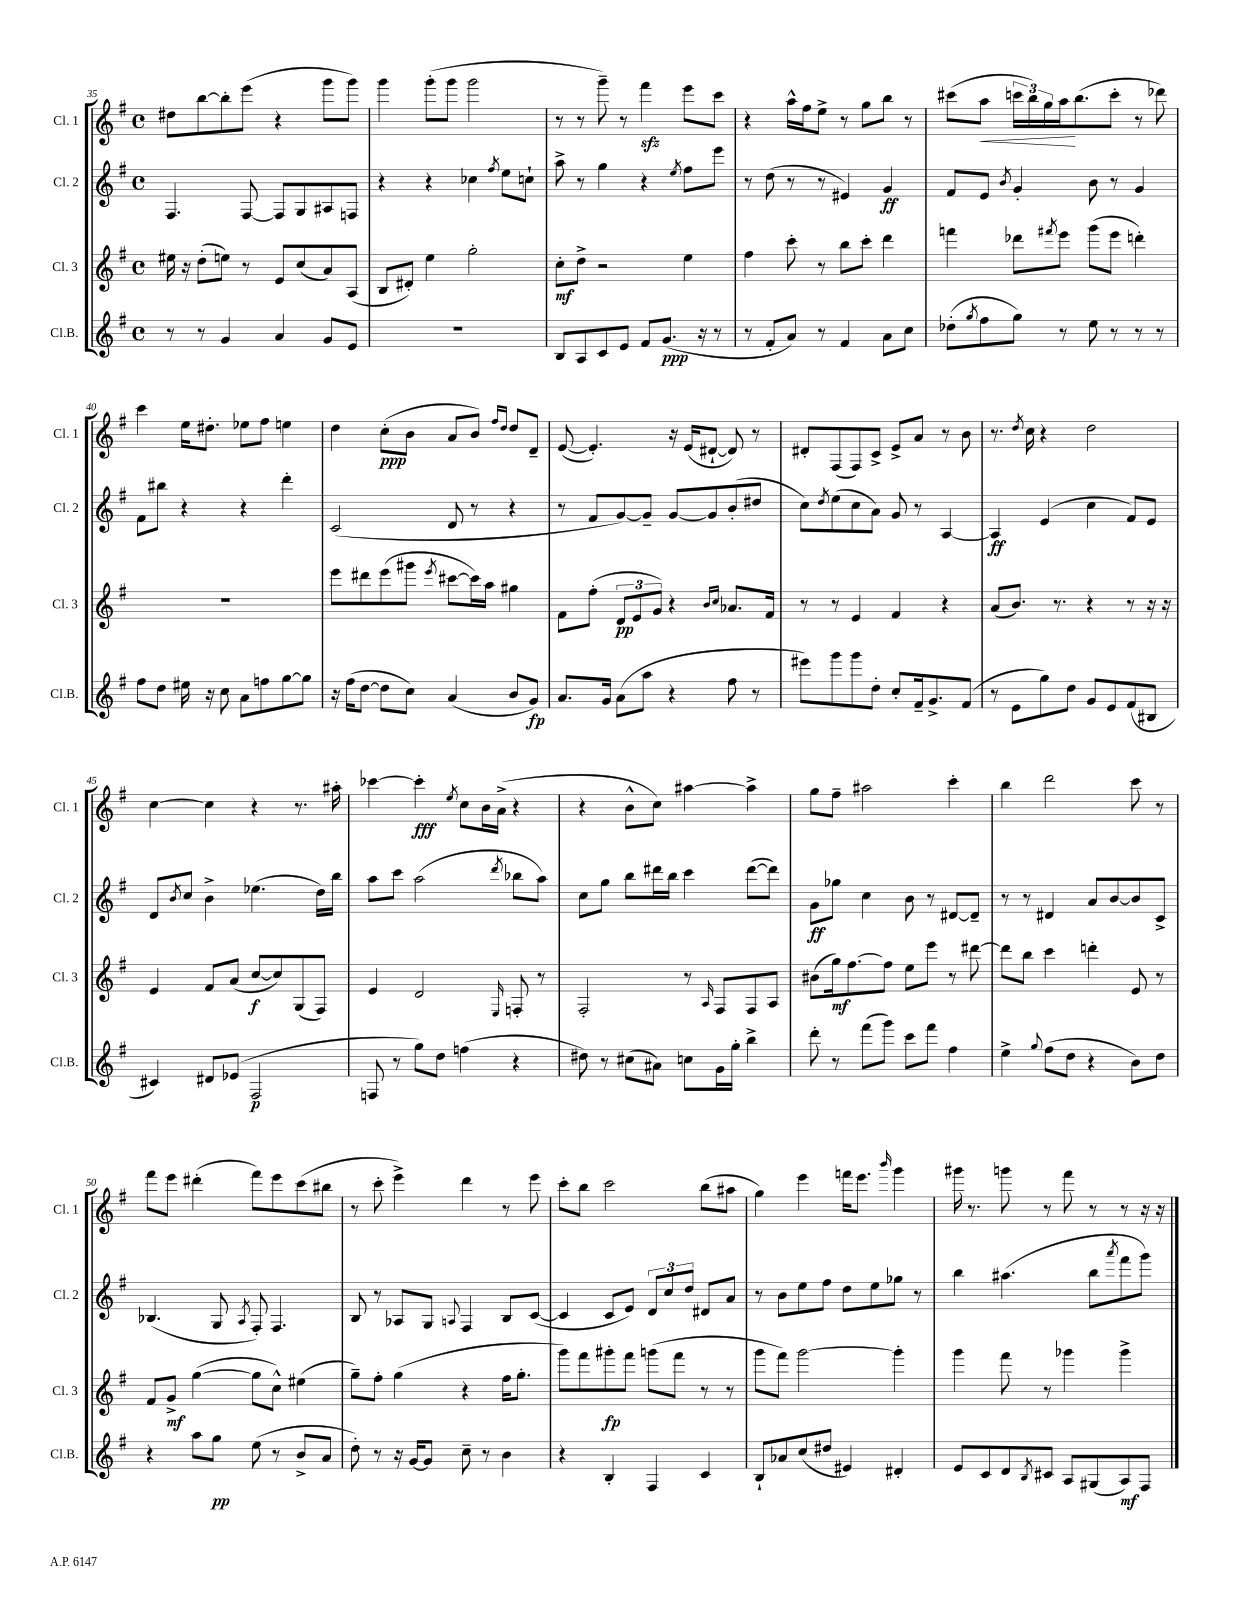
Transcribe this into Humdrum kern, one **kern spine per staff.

**kern	**dynam	**kern	**dynam	**kern	**dynam	**kern	**dynam
*part4	*part4	*part3	*part3	*part2	*part2	*part1	*part1
*staff4	*staff4	*staff3	*staff3	*staff2	*staff2	*staff1	*staff1
*I"Cl.B.	*	*I"Cl. 3	*	*I"Cl. 2	*	*I"Cl. 1	*
*I'Cl.B.	*	*I'Cl. 3	*	*I'Cl. 2	*	*I'Cl. 1	*
*clefG2	*	*clefG2	*	*clefG2	*	*clefG2	*
*k[f#]	*	*k[f#]	*	*k[f#]	*	*k[f#]	*
*M4/4	*	*M4/4	*	*M4/4	*	*M4/4	*
*met(c)	*	*met(c)	*	*met(c)	*	*met(c)	*
=35	=35	=35	=35	=35	=35	=35	=35
8r	.	16ee#X\	.	4.F#/	.	8dd#X\L	.
.	.	16r	.	.	.	.	.
8r	.	(8dd'\L	.	.	.	[8bb\	.
4g/	.	8een\J)	.	.	.	8bb'\]	.
.	.	8r	.	[8F#/	.	(8eee\J	.
4a/	.	8e/L	.	8F#/L]	.	4r	.
.	.	(8cc/	.	8G/	.	.	.
8g/L	.	8a/)	.	8A#X/	.	8ggg\L	.
8e/J	.	(8A/J	.	8Fn/J	.	8ggg\J)	.
=36	=36	=36	=36	=36	=36	=36	=36
1r	.	8B/L	.	4r	.	4ggg\	.
.	.	8d#X'/J)	.	.	.	.	.
.	.	4ee\	.	4r	.	(8ggg'\L	.
.	.	.	.	.	.	8ggg\J	.
.	.	2gg'\	.	4cc-X\	.	2ggg\	.
.	.	.	.	8qff#/	.	.	.
.	.	.	.	8ee\L	.	.	.
.	.	.	.	8ccn`\J	.	.	.
=37	=37	=37	=37	=37	=37	=37	=37
8B/L	.	8cc'\L	mf	8aa^\	.	8r	.
8A/	.	8dd^\J	.	8r	.	8r	.
8c/	.	2r	.	4gg\	.	8ggg~\)	.
8e/J	.	.	.	.	.	8r	.
8f#/L	.	.	.	4r	.	4fff#zz\	.
(8.g/J	ppp	.	.	.	.	.	.
.	.	.	.	8qee/	.	.	.
.	.	4ee\	.	8ff#\L	.	8eee\L	.
16r	.	.	.	.	.	.	.
8r	.	.	.	8eee\J	.	8ccc\J	.
=38	=38	=38	=38	=38	=38	=38	=38
8r	.	4ff#\	.	8r	.	4r	.
8f#'/L	.	.	.	(8dd\	.	.	.
8a/J)	.	8ccc'\	.	8r	.	16aa^^\LL	.
.	.	.	.	.	.	16ff#\J	.
8r	.	8r	.	8r	.	8ee^\J	.
4f#/	.	8bb\L	.	4e#X/)	.	8r	.
.	.	8ccc'\J	.	.	.	8gg\L	.
8a\L	.	4ddd\	.	4g/	ff	8bb\J	.
8cc\J	.	.	.	.	.	8r	.
=39	=39	=39	=39	=39	=39	=39	=39
(8dd-X'\L	.	4fffn\	.	8f#/L	.	(8ccc#X\L	.
8qgg/	.	.	.	.	.	.	.
!	!	!	!	!	!	!	!LO:HP:b
8ff#\	.	.	.	8e/J	.	8aa\J	<
.	.	.	.	8qb/	.	.	.
8gg\J)	.	8ddd-X\L	.	4g'/	.	24cccn\LL	.
.	.	.	.	.	.	24bb\)	.
.	.	.	.	.	.	24gg\	.
.	.	8qfff#X/	.	.	.	.	.
8r	.	8eee\J	.	.	.	16aa\J	.
.	.	.	.	.	.	(8.bb\	[
8ee\	.	(8ggg\L	.	8b\	.	.	.
8r	.	8eee\J	.	8r	.	8ccc'\J	.
8r	.	4dddn'\)	.	4g/	.	8r	.
8r	.	.	.	.	.	8ddd-X\)	.
!!LO:LB:g=z
=40	=40	=40	=40	=40	=40	=40	=40
8ff#\L	.	1r	.	8f#\L	.	4ccc\	.
8dd\J	.	.	.	8bb#X\J	.	.	.
16ee#X\	.	.	.	4r	.	16ee\KL	.
16r	.	.	.	.	.	8.dd#X'\J	.
8cc\	.	.	.	.	.	.	.
8a\L	.	.	.	4r	.	8ee-X\L	.
8ffn\	.	.	.	.	.	8ff#\J	.
[8gg\	.	.	.	4ddd'\	.	4een\	.
8gg\J]	.	.	.	.	.	.	.
=41	=41	=41	=41	=41	=41	=41	=41
16r	.	8eee\L	.	(2c/	.	4dd\	.
(16ff#\KL	.	.	.	.	.	.	.
[8dd\J	.	8ddd#X\	.	.	.	.	.
8dd\L]	.	(8eee\	.	.	.	(8cc'\L	ppp
8cc\J)	.	8ggg#X\J	.	.	.	8b\J	.
.	.	8qeee/	.	.	.	.	.
(4a/	.	[8ccc#X\L	.	8d/	.	8a/L	.
.	.	16ccc#\L])	.	8r	.	8b/J)	.
.	.	16aa\JJ	.	.	.	.	.
.	.	.	.	.	.	16qqff#/LL	.
.	.	.	.	.	.	16qqdd/JJ	.
8b/L	.	4gg#X\	.	4r	.	8dd/L	.
8g/J)	fp	.	.	.	.	8d~/J	.
=42	=42	=42	=42	=42	=42	=42	=42
8.a/L	.	8f#\L	.	8r	.	([8e/	.
.	.	(8ff#'\J	.	8f#/L	.	4.e'/])	.
16g/Jk	.	.	.	.	.	.	.
(8a\L	.	12d/L	pp	[8g/)	.	.	.
.	.	12e/	.	.	.	.	.
8aa\J	.	.	.	8g~/J]	.	.	.
.	.	12g/J)	.	.	.	.	.
4r	.	4r	.	[8g/L	.	16r	.
.	.	.	.	.	.	(16e/KL	.
.	.	.	.	8g/]	.	[8d#X`/J	.
.	.	16qqb/LL	.	.	.	.	.
.	.	16qqcc/JJ	.	.	.	.	.
8ff#\	.	8.a-X/L	.	(8b'/	.	8d#/])	.
8r	.	.	.	8dd#X/J	.	8r	.
.	.	16f#/Jk	.	.	.	.	.
=43	=43	=43	=43	=43	=43	=43	=43
8eee#X\L)	.	8r	.	8cc\L)	.	8d#X'/L	.
.	.	.	.	8qdd/	.	.	.
8ggg\	.	8r	.	(8ee\	.	(8F#/	.
8ggg\	.	4e/	.	8cc\	.	8F#/)	.
8dd'\J	.	.	.	8a\J)	.	8c^/J	.
8cc'/L	.	4f#/	.	8g/	.	8e^/L	.
16f#~/k	.	.	.	8r	.	8a/J	.
8.g^/	.	.	.	.	.	.	.
.	.	4r	.	[4A/	.	8r	.
(8f#/J	.	.	.	.	.	8b\	.
=44	=44	=44	=44	=44	=44	=44	=44
8r	.	(8a/L	.	4A/]	ff	8.r	.
8e\L	.	8.b/J)	.	.	.	.	.
.	.	.	.	.	.	8qdd/	.
.	.	.	.	.	.	16cc\	.
8gg\)	.	.	.	(4e/	.	4r	.
.	.	8.r	.	.	.	.	.
8dd\J	.	.	.	.	.	.	.
8g/L	.	4r	.	4cc\	.	2dd\	.
8e/	.	.	.	.	.	.	.
(8f#/	.	8r	.	8f#/L)	.	.	.
8B#X/J	.	16r	.	8e/J	.	.	.
.	.	16r	.	.	.	.	.
!!LO:LB:g=z
=45	=45	=45	=45	=45	=45	=45	=45
4c#X/)	.	4e/	.	8d/L	.	[4cc\	.
.	.	.	.	8qb/	.	.	.
.	.	.	.	8cc/J	.	.	.
8d#X/L	.	8f#/L	.	4b^\	.	4cc\]	.
(8e-X/J	.	(8a/J	.	.	.	.	.
2F#/	p	[8cc/L	f	(4.ee-X\	.	4r	.
.	.	8cc/])	.	.	.	.	.
.	.	(8G/	.	.	.	8.r	.
.	.	8F#/J)	.	16dd\LL)	.	.	.
.	.	.	.	16bb\JJ	.	16aa#X'\	.
=46	=46	=46	=46	=46	=46	=46	=46
8Fn/	.	4e/	.	8aa\L	.	[4ccc-X\	.
8r	.	.	.	8ccc\J	.	.	.
8gg\L)	.	2d/	.	(2aa\	.	4ccc-'\]	fff
8dd\J	.	.	.	.	.	.	.
.	.	.	.	.	.	8qee/	.
(4ffn\	.	.	.	.	.	8cc\L	.
.	.	.	.	.	.	16b\L	.
.	.	.	.	.	.	(16a^\JJ	.
.	.	16qqE/	.	8qddd/	.	.	.
4r	.	8Fn'/	.	8bb-X\L	.	4r	.
.	.	8r	.	8aa\J)	.	.	.
=47	=47	=47	=47	=47	=47	=47	=47
8dd#X\)	.	2F#'/	.	8cc\L	.	4r	.
8r	.	.	.	8gg\J	.	.	.
(8cc#X\L	.	.	.	8bb\L	.	8b^^\L	.
8a#X\J)	.	.	.	16ddd#X\L	.	8cc\J)	.
.	.	.	.	16bb\JJ	.	.	.
8ccn\L	.	8r	.	4ccc\	.	[4aa#X\	.
.	.	16qqA/	.	.	.	.	.
16g\L	.	8F#/L	.	.	.	.	.
16gg'\JJ	.	.	.	.	.	.	.
4bb^\	.	8F#/	.	([8ddd#\L	.	4aa#^\]	.
.	.	8A/J	.	8ddd#\J])	.	.	.
=48	=48	=48	=48	=48	=48	=48	=48
8ddd'\	.	(8b#X\L	.	8g\L	ff	8gg\L	.
8r	.	16gg\k)	mf	8gg-X\J	.	8ff#~\J	.
.	.	[8.ff#\	.	.	.	.	.
(8fff#\L	.	.	.	4cc\	.	2aa#X\	.
8ggg\J)	.	8ff#\J]	.	.	.	.	.
8ccc\L	.	8ee\L	.	8b\	.	.	.
8fff#\J	.	8eee\J	.	8r	.	.	.
4ff#\	.	8r	.	[8d#X/L	.	4ccc'\	.
.	.	[8ddd#X\	.	8d#~/J]	.	.	.
=49	=49	=49	=49	=49	=49	=49	=49
4ee^\	.	8ddd#\L]	.	8r	.	4bb\	.
.	.	8bb\J	.	8r	.	.	.
8qqgg/	.	.	.	.	.	.	.
(8ff#\L	.	4ccc\	.	4d#X/	.	2ddd\	.
8dd\J	.	.	.	.	.	.	.
4r	.	4dddn'\	.	8a/L	.	.	.
.	.	.	.	[8b/	.	.	.
8b\L)	.	8e/	.	8b/]	.	8ccc\	.
8dd\J	.	8r	.	8c^/J	.	8r	.
!!LO:LB:g=z
=50	=50	=50	=50	=50	=50	=50	=50
4r	.	8f#/L	.	(4.B-X/	.	8fff#\L	.
.	.	8g^/J	mf	.	.	8eee\J	.
8aa\L	.	([4gg\	.	.	.	(4ddd#X'\	.
8gg\J	pp	.	.	8G/	.	.	.
.	.	.	.	8qA/	.	.	.
(8ee\	.	8gg\L]	.	8F#'/)	.	8fff#\L)	.
8r	.	8cc^^\J)	.	4.F#/	.	8eee\	.
8b^/L	.	(4ee#X\	.	.	.	(8ccc\	.
8a/J	.	.	.	.	.	8bb#X\J	.
=51	=51	=51	=51	=51	=51	=51	=51
8dd'\)	.	8gg~\L)	.	8B/	.	8r	.
8r	.	8ff#'\J	.	8r	.	8ccc'\	.
16r	.	(4gg\	.	8A-X/L	.	4eee^\)	.
[16g/KL	.	.	.	.	.	.	.
8g/J]	.	.	.	8G/J	.	.	.
.	.	.	.	8qqAn/	.	.	.
8cc~\	.	4r	.	4F#/	.	4ddd\	.
8r	.	.	.	.	.	.	.
4b\	.	16ff#\KL	.	8B/L	.	8r	.
.	.	8.gg'\J	.	.	.	.	.
.	.	.	.	([8c/J	.	8eee\	.
=52	=52	=52	=52	=52	=52	=52	=52
4r	.	8ggg\L)	.	4c/]	.	8ccc'\L	.
.	.	8fff#\	.	.	.	8bb\J	.
4B'/	.	8ggg#X'\	fp	8c/L	.	2ccc\	.
.	.	8fff#\J	.	8e/J)	.	.	.
4F#/	.	(8gggn\L	.	12d/L	.	.	.
.	.	.	.	12cc/	.	.	.
.	.	8fff#\J	.	.	.	.	.
.	.	.	.	12dd/J	.	.	.
4c/	.	8r	.	8d#X/L	.	(8bb\L	.
.	.	8r	.	8a/J	.	8aa#X\J	.
=53	=53	=53	=53	=53	=53	=53	=53
8B`/L	.	8ggg\L	.	8r	.	4gg\)	.
8a-X/	.	8fff#\J)	.	8b\L	.	.	.
(8cc/	.	[2ggg\	.	8ee\	.	4eee\	.
8dd#X/J	.	.	.	8ff#\J	.	.	.
4e#X/)	.	.	.	8dd\L	.	16fffn\KL	.
.	.	.	.	.	.	8.eee\J	.
.	.	.	.	8ee\	.	.	.
.	.	.	.	.	.	16qqbbb/	.
4d#X'/	.	4ggg'\]	.	8gg-X\J	.	4ggg\	.
.	.	.	.	8r	.	.	.
=54	=54	=54	=54	=54	=54	=54	=54
8e/L	.	4ggg\	.	4bb\	.	16ggg#X\	.
.	.	.	.	.	.	8.r	.
8c/	.	.	.	.	.	.	.
8d/	.	8fff#\	.	(4.aa#X\	.	8gggn\	.
8qB/	.	.	.	.	.	.	.
8c#X/J	.	8r	.	.	.	8r	.
8A/L	.	4ggg-X\	.	.	.	8fff#\	.
(8G#X/	.	.	.	8bb\L	.	8r	.
.	.	.	.	8qaaa/	.	.	.
8A/)	mf	4ggg-^\	.	8fff#\	.	8r	.
8F#/J	.	.	.	8ggg\J)	.	16r	.
.	.	.	.	.	.	16r	.
==	==	==	==	==	==	==	==
*-	*-	*-	*-	*-	*-	*-	*-
